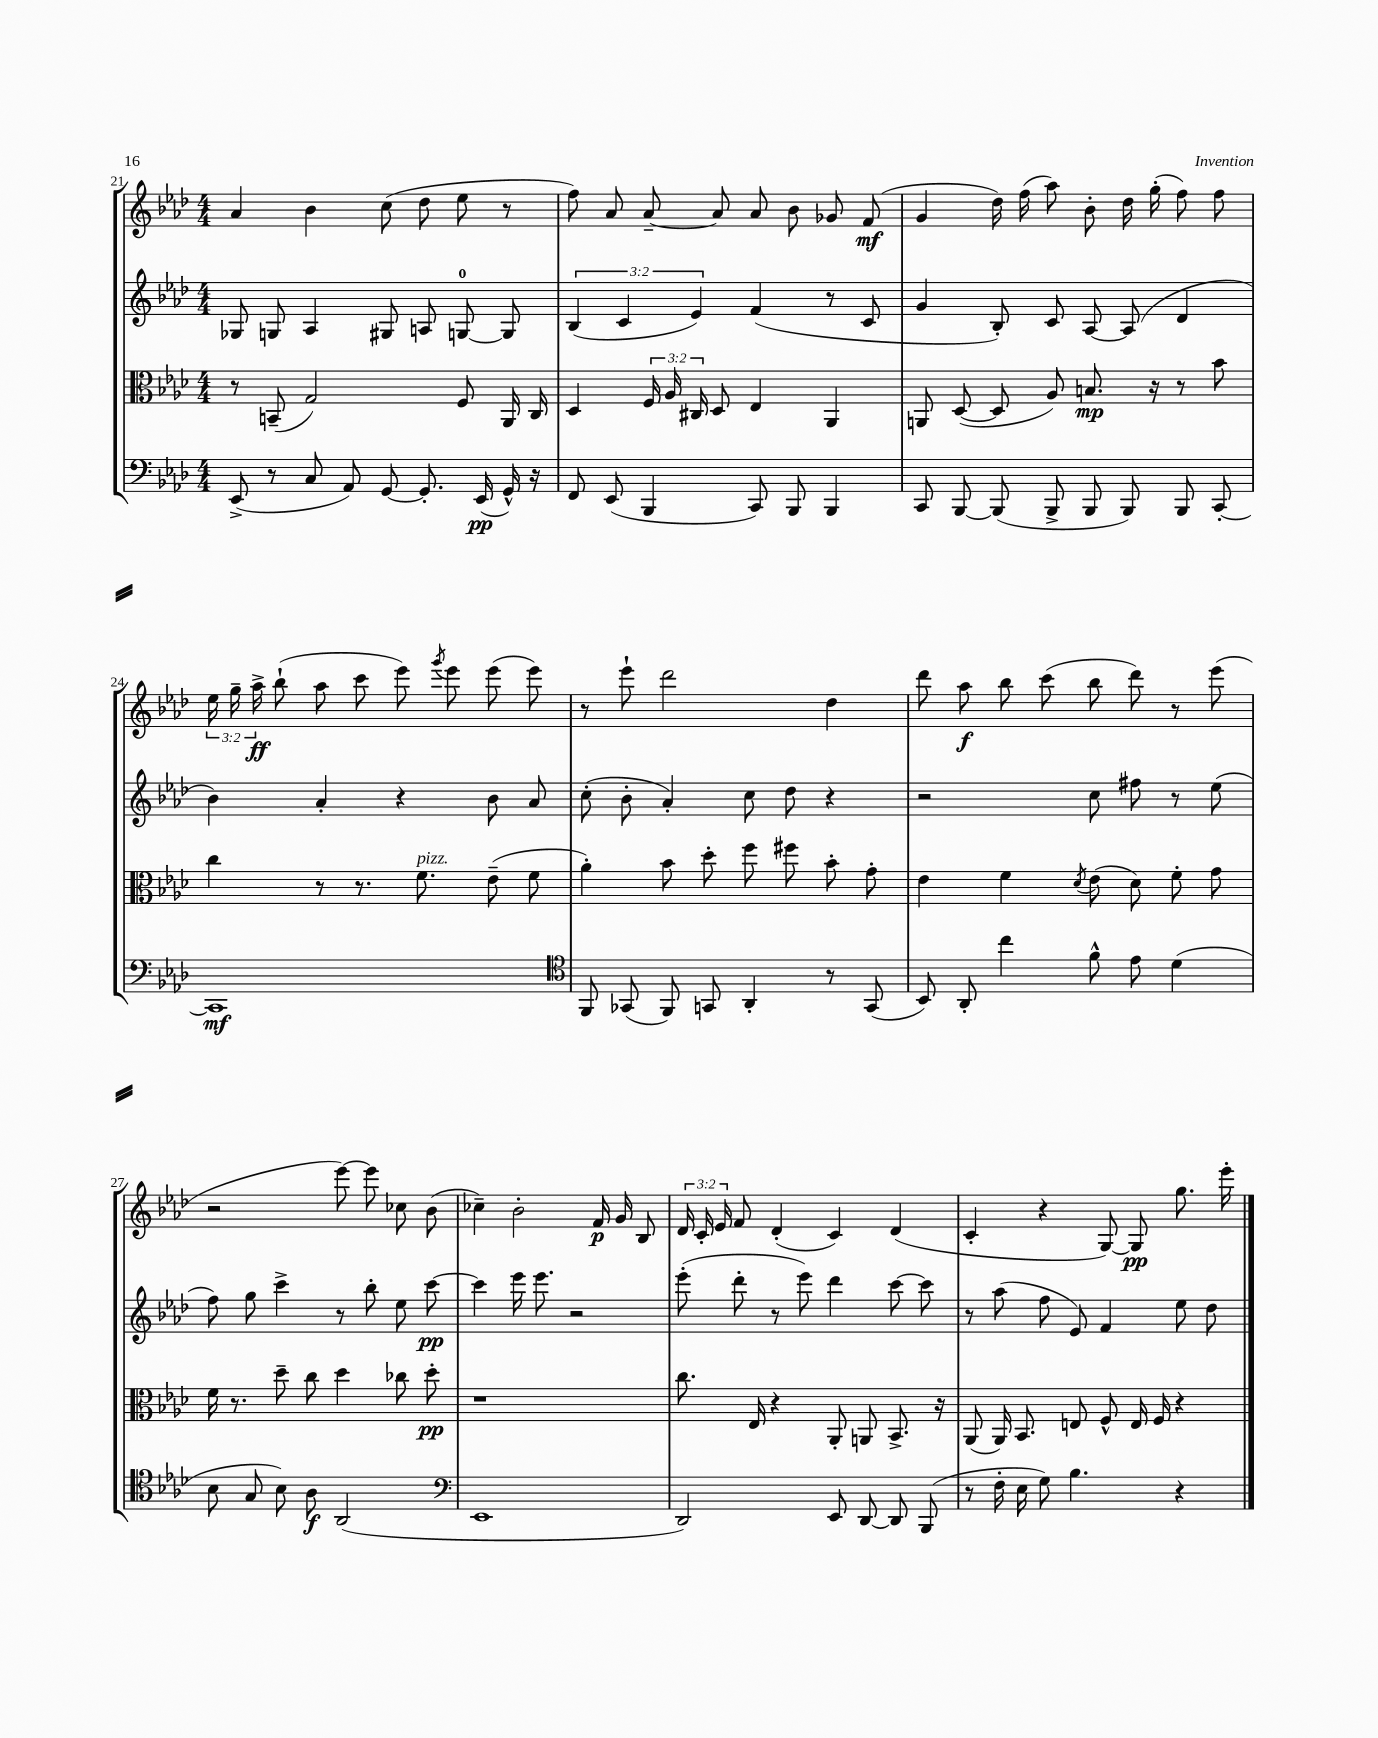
<<
\new StaffGroup <<
\new Staff = "s0" {
    \clef treble \key aes \major \numericTimeSignature \time 4/4 \override Staff.TupletNumber.text = #tuplet-number::calc-fraction-text
    \autoBeamOff aes'4 bes'4 c''8( des''8 ees''8 r8 |
    f''8) aes'8 aes'8~-- aes'8 aes'8 bes'8 ges'8 f'8\mf( |
    g'4 des''16) f''16( aes''8) bes'8-. des''16 g''16-.( f''8) f''8 |
    \tuplet 3/2 { ees''16 g''16-- aes''16->\ff } bes''8-!( aes''8 c'''8 ees'''8) \acciaccatura { g'''8 } ees'''8 ees'''8( ees'''8) |
    r8 ees'''8-! des'''2 des''4 |
    des'''8 aes''8\f bes''8 c'''8( bes''8 des'''8) r8 ees'''8( |
    r2 ees'''8~) ees'''8 ces''8 bes'8( |
    ces''4--) bes'2-. f'16\p g'16 bes8 |
    \tuplet 3/2 { des'16 c'16-. ees'16 } f'8 des'4-.( c'4) des'4( |
    c'4-. r4 g8~) g8\pp g''8. ees'''16-. \bar "|." |
}
\new Staff = "s1" {
    \clef treble \key aes \major \numericTimeSignature \time 4/4 \override Staff.TupletNumber.text = #tuplet-number::calc-fraction-text
    \autoBeamOff ges8 g8 aes4 gis8 a8 g8-0~ g8 |
    \tuplet 3/2 { bes4( c'4 ees'4) } f'4( r8 c'8 |
    g'4 bes8-.) c'8 aes8~ aes8( des'4 |
    bes'4) aes'4-. r4 bes'8 aes'8 |
    c''8-.( bes'8-. aes'4-.) c''8 des''8 r4 |
    r2 c''8 fis''8 r8 ees''8( |
    f''8) g''8 c'''4-> r8 bes''8-. ees''8 c'''8~\pp |
    c'''4 ees'''16 ees'''8. r2 |
    ees'''8-.( des'''8-. r8 ees'''8) des'''4 c'''8~ c'''8 |
    r8 aes''8( f''8 ees'8) f'4 ees''8 des''8 \bar "|." |
}
\new Staff = "s2" {
    \clef alto \key aes \major \numericTimeSignature \time 4/4 \override Staff.TupletNumber.text = #tuplet-number::calc-fraction-text
    \autoBeamOff r8 b,8--( g2) f8 aes,16 c16 |
    des4 \tuplet 3/2 { f16 aes16 cis16 } des8 ees4 aes,4 |
    a,8 des8~( des8 aes8) b8.\mp r16 r8 bes'8 |
    c''4 r8 r8. f'8.^\markup { \italic "pizz." } ees'8--( f'8 |
    aes'4-.) bes'8 des''8-. f''8 fis''8 bes'8-. g'8-. |
    ees'4 f'4 \acciaccatura { des'8 } ees'8( des'8) f'8-. g'8 |
    f'16 r8. des''8-- c''8 des''4 ces''8 des''8-.\pp |
    r1 |
    c''8. ees16 r4 aes,8-. a,8 bes,8.-> r16 |
    aes,8( aes,16) bes,8. e8 f8-^ e16 f16 r4 \bar "|." |
}
\new Staff = "s3" {
    \clef bass \key aes \major \numericTimeSignature \time 4/4
    \autoBeamOff ees,8->( r8 c8 aes,8) g,8~ g,8.-. ees,16\pp( g,16-^) r16 |
    f,8 ees,8( bes,,4 c,8) bes,,8 bes,,4 |
    c,8 bes,,8~ bes,,8( bes,,8-> bes,,8 bes,,8) bes,,8 c,8~-. |
    c,1\mf |
    \clef tenor f,8 ges,8( f,8) g,8 aes,4-. r8 g,8( |
    bes,8) aes,8-. c''4 f'8-^ ees'8 des'4( |
    bes8 g8 bes8) aes8\f aes,2( |
    \clef bass ees,1 |
    des,2) ees,8 des,8~ des,8 bes,,8( |
    r8 f16-. ees16 g8) bes4. r4 \bar "|." |
}
>>
>>
\layout { \context { \Score currentBarNumber = #21 } }
